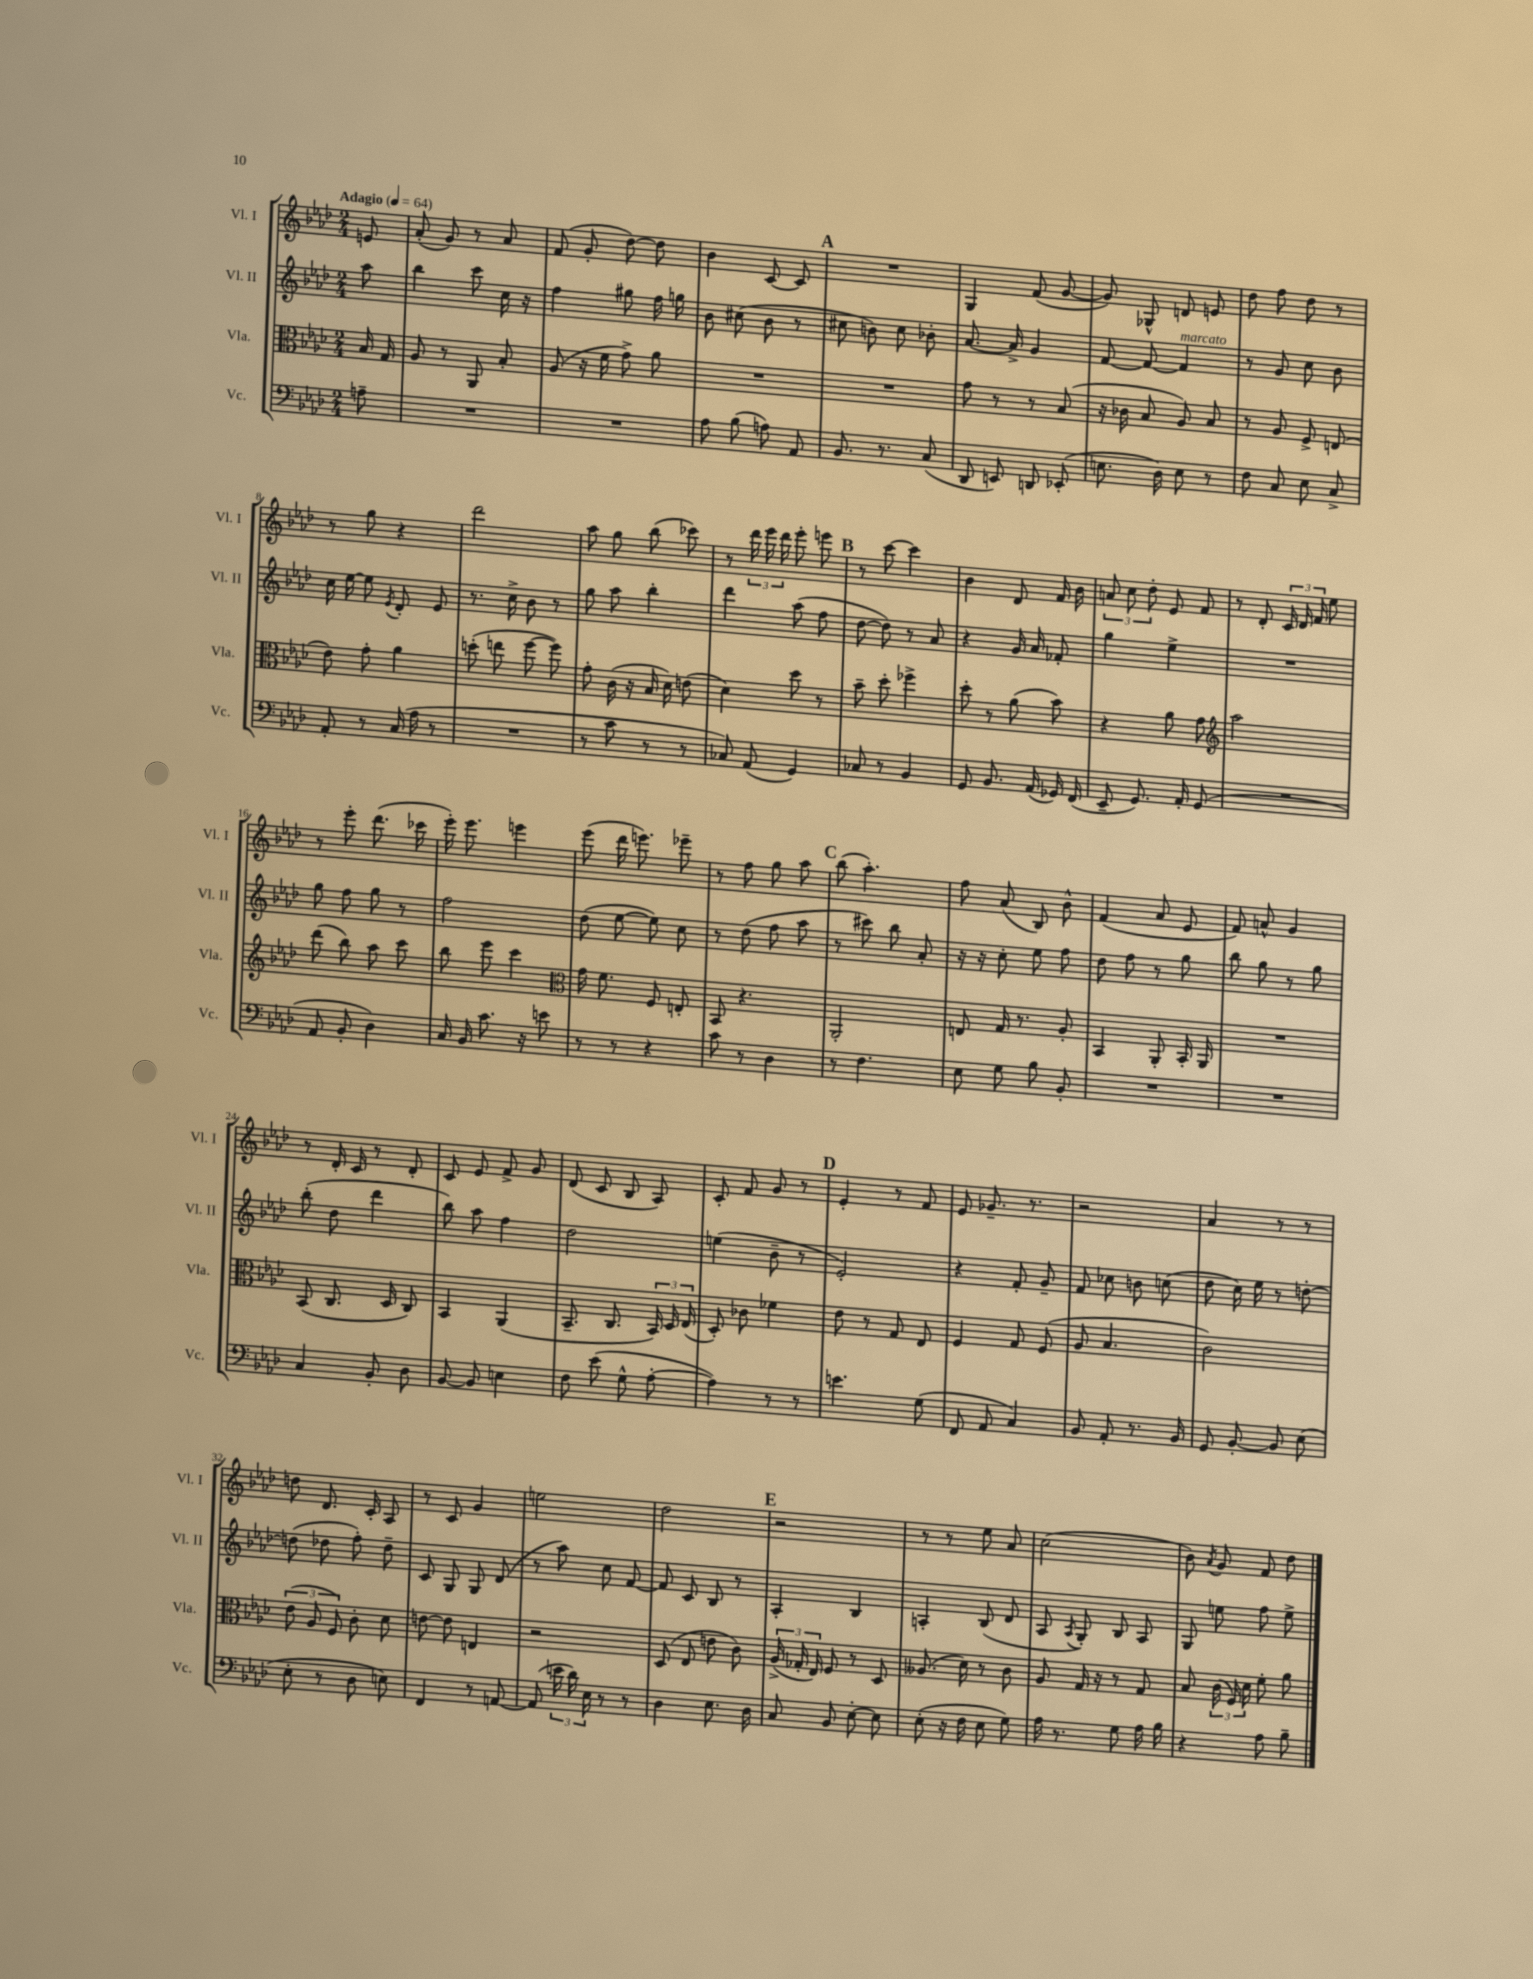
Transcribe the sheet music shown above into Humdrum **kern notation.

**kern	**kern	**kern	**kern
*staff4	*staff3	*staff2	*staff1
*clefF4	*clefC3	*clefG2	*clefG2
*k[b-e-a-d-]	*k[b-e-a-d-]	*k[b-e-a-d-]	*k[b-e-a-d-]
*M2/4	*M2/4	*M2/4	*M2/4
*MM64	*MM64	*MM64	*MM64
8A~	16B-	8aa-	8e
.	16G	.	.
=	=	=	=
2r	8A-	4bb-	(8a-'
.	8r	.	8g)
.	8AA-	8ccc	8r
.	8B-'	16cc	8a-
.	.	16r	.
=	=	=	=
2r	(8A-	4ff	(8f
.	16r	.	8g'
.	16f	.	.
.	8g^)	8gg#	[8dd-)
.	8a-	16ff	8dd-]
.	.	16gg	.
=	=	=	=
8A-	2r	8b-	4b-
(8B-	.	(8cc#	.
8A)	.	8b-	[8c
8AA-	.	8r	8c]
=	=	=	=
8.BB-	2r	8cc#	2r
.	.	8b)	.
8.r	.	.	.
.	.	8cc#	.
(8C	.	8b-'	.
=	=	=	=
8DD-	8g	[8.a-	4G
8EE)	8r	.	.
.	.	16a-^]	.
8DD	8r	4g	(8f
(8EE-'	(8B-	.	[8g
=	=	=	=
8.E	16r	[8f	8g])
.	16c-	.	.
.	8B-	8f_	8G-^^
16D-)	.	.	.
8E	8A-)	4f]	8d
8r	8B-	.	8e
=	=	=	=
8F	8r	8r	8dd-
8C	8A-	8g	8ff
8E-	8F^	8cc	8dd-
8C^	(8E	8b-	8r
=	=	=	=
8AA-'	8e-)	16cc	8r
.	.	[16ee-	.
8r	8g'	8ee-]	8gg
.	.	8qe-	.
(16C	4a-	8d-'	4r
16A-	.	.	.
8r	.	8e-	.
=	=	=	=
2r	(8dd'	8.r	2ddd-
.	8ee	.	.
.	.	16cc^	.
.	[8ff	8b-	.
.	8ff])	8r	.
=	=	=	=
8r	8g'	8gg	8aa-
8c	(16c	8aa-	8gg
.	16r	.	.
8r	16B-	4bb-'	(8bb-
.	16d-)	.	.
8r	(8e	.	8ccc-)
=	=	=	=
8C-)	4d-)	4ddd-	8r
(8AA-	.	.	24ddd-
.	.	.	24eee-
.	.	.	24ddd-
4GG)	8dd-	(8aa-	8eee-'
.	8r	8ff	8eee
=	=	=	=
8C-	8b-~	[8dd-	8r
8r	8dd-'	8dd-])	[8ccc
4BB-	4ff-^	8r	4ccc]
.	.	8a-	.
=	=	=	=
8GG	8dd-'	4r	4b-
8.BB-	8r	.	.
.	(8a-	16g	8d-
(16AA-	.	16a-	.
16GG-)	8b-)	8f-'	16f
(16FF	.	.	16b-
=	=	=	=
8EE-~	4r	4gg	12a
.	.	.	12cc
8.GG)	.	.	.
.	.	.	12dd-'
.	8a-	4ee-^	8e-
16AA-'	.	.	.
(8GG	8g	.	8f
=	=	=	=
*	*clefG2	*	*
2r	2aa-	2r	8r
.	.	.	8d-'
.	.	.	24c
.	.	.	24d-
.	.	.	24f
.	.	.	8ee-
=	=	=	=
8AA-	(8ddd-	8gg	8r
8BB-'	8bb-)	8ff	8eee-'
4D-)	8aa-	8gg	(8.ddd-
.	8ccc	8r	.
.	.	.	16ccc-
=	=	=	=
16C	8bb-	2ff	16eee-')
16BB-	.	.	8.eee-
8.c	8eee-	.	.
.	4ccc	.	4eee
16r	.	.	.
8e	.	.	.
=	=	=	=
*	*clefC3	*	*
8r	16g	(8dd-	(8eee-
.	8.f	.	.
8r	.	[8ee-	16ddd-
.	.	.	8.eee)
4r	8F	8ee-])	.
.	8E'	8cc	8eee-~
=	=	=	=
8c	8BB-	8r	8r
8r	4.r	(8dd-	8ff
4D-	.	8ff	8gg
.	.	8aa-	8aa-
=	=	=	=
8r	2AA-'	8r	(8bb-
4.F	.	8ccc#)	4.aa-')
.	.	8bb-	.
.	.	8a-'	.
=	=	=	=
8E-	8E	16r	8ff
.	.	16r	.
8G	16G	8cc'	(8a-
.	8.r	.	.
8B-	.	8ee-	8B-)
8BB-'	8A-'	8ff	8b-^^
=	=	=	=
2r	4BB-	8dd-	(4f
.	.	8ff	.
.	8AA-'	8r	8a-
.	16BB-'	8gg	8e-
.	16AA-	.	.
=	=	=	=
2r	2r	8bb-	8f)
.	.	8gg	8a^^
.	.	8r	4g
.	.	8gg	.
=	=	=	=
4C	(8BB-	(8bb-'	8r
.	8.C	8dd-	16d-'
.	.	.	16c
8BB-'	.	4ddd-	8r
.	16D-	.	.
8D-	8C)	.	8d-'
=	=	=	=
[8BB-	4BB-	8bb-)	8c
8BB-]	.	8aa-	8e-
4E	(4AA-	4ff	8f^
.	.	.	8g
=	=	=	=
8F	8.BB-~	2dd-	(8d-
(8e-	.	.	8c
.	8.C	.	.
8G^^	.	.	8B-
[8A-'	24BB-)	.	8A-)
.	24D-	.	.
.	(24E-	.	.
=	=	=	=
4A-])	8D-')	(4ee	8c'
.	8c-	.	8f
8r	4f-	8b-~	8g
8r	.	8r	8r
=	=	=	=
4.e	8e-	2e-')	4e-'
.	8r	.	.
.	8G	.	8r
(8G	8E-	.	8f
=	=	=	=
8FF	4F	4r	8e-
8AA-	.	.	8.g-~
4C)	8G	8f'	.
.	.	.	8.r
.	(8F	8g~	.
=	=	=	=
8BB-	8A-	8f	2r
8AA-'	4.B-	8cc-	.
8.r	.	8b	.
.	.	(8cc	.
16BB-	.	.	.
=	=	=	=
8GG	2c)	8dd-	4a-
[8BB-'	.	16cc)	.
.	.	16ee-	.
8BB-]	.	8r	8r
(8E-	.	[8dd'	8r
=	=	=	=
8E-'	(12e-	(8dd]	8dd
.	12A-	.	.
8r	.	8dd-	8.d-
.	12F)	.	.
8D-	8c'	8ff')	.
.	.	.	16c'
8E)	8d-	8dd-~	8A-
=	=	=	=
4FF	[8e	8c	8r
.	8e]	8G	8c
8r	4E	8G	4g
[8AA	.	(8d-	.
=	=	=	=
(8AA]	2r	8r	2ee
24e	.	8aa-)	.
24d-)	.	.	.
24E-	.	.	.
8r	.	8cc	.
8r	.	[8f	.
=	=	=	=
4D-	(8D-	8f]	2dd-
.	8E-	8c	.
8.E-	8e	8B-	.
.	8c)	8r	.
16D-	.	.	.
=	=	=	=
8C	(24A-^	4A-'	2r
.	24G-'	.	.
.	24E-)	.	.
8BB-	8F	.	.
[8E-'	8r	4B-	.
8E-]	8D-	.	.
=	=	=	=
(8E-'	(8.A--	4A'	8r
16r	.	.	8r
16F	16d-)	.	.
8E-	8r	(8B-	8ee-
8G)	8c	8d-	8a-
=	=	=	=
16A-	8A-	8A-	(2cc
8.r	.	.	.
.	.	8qA-	.
.	16G	8G')	.
.	16r	.	.
8G	8r	8B-	.
16A-	8G	8A-	.
16B-	.	.	.
=	=	=	=
4r	8B-	8G	8b-)
.	.	.	8qa-
.	(24c	8ee	8g
.	24F)	.	.
.	24d-	.	.
8A-	8f'	8ff	8f
8B-~	8a-	8ee^	8dd-
==	==	==	==
*-	*-	*-	*-
